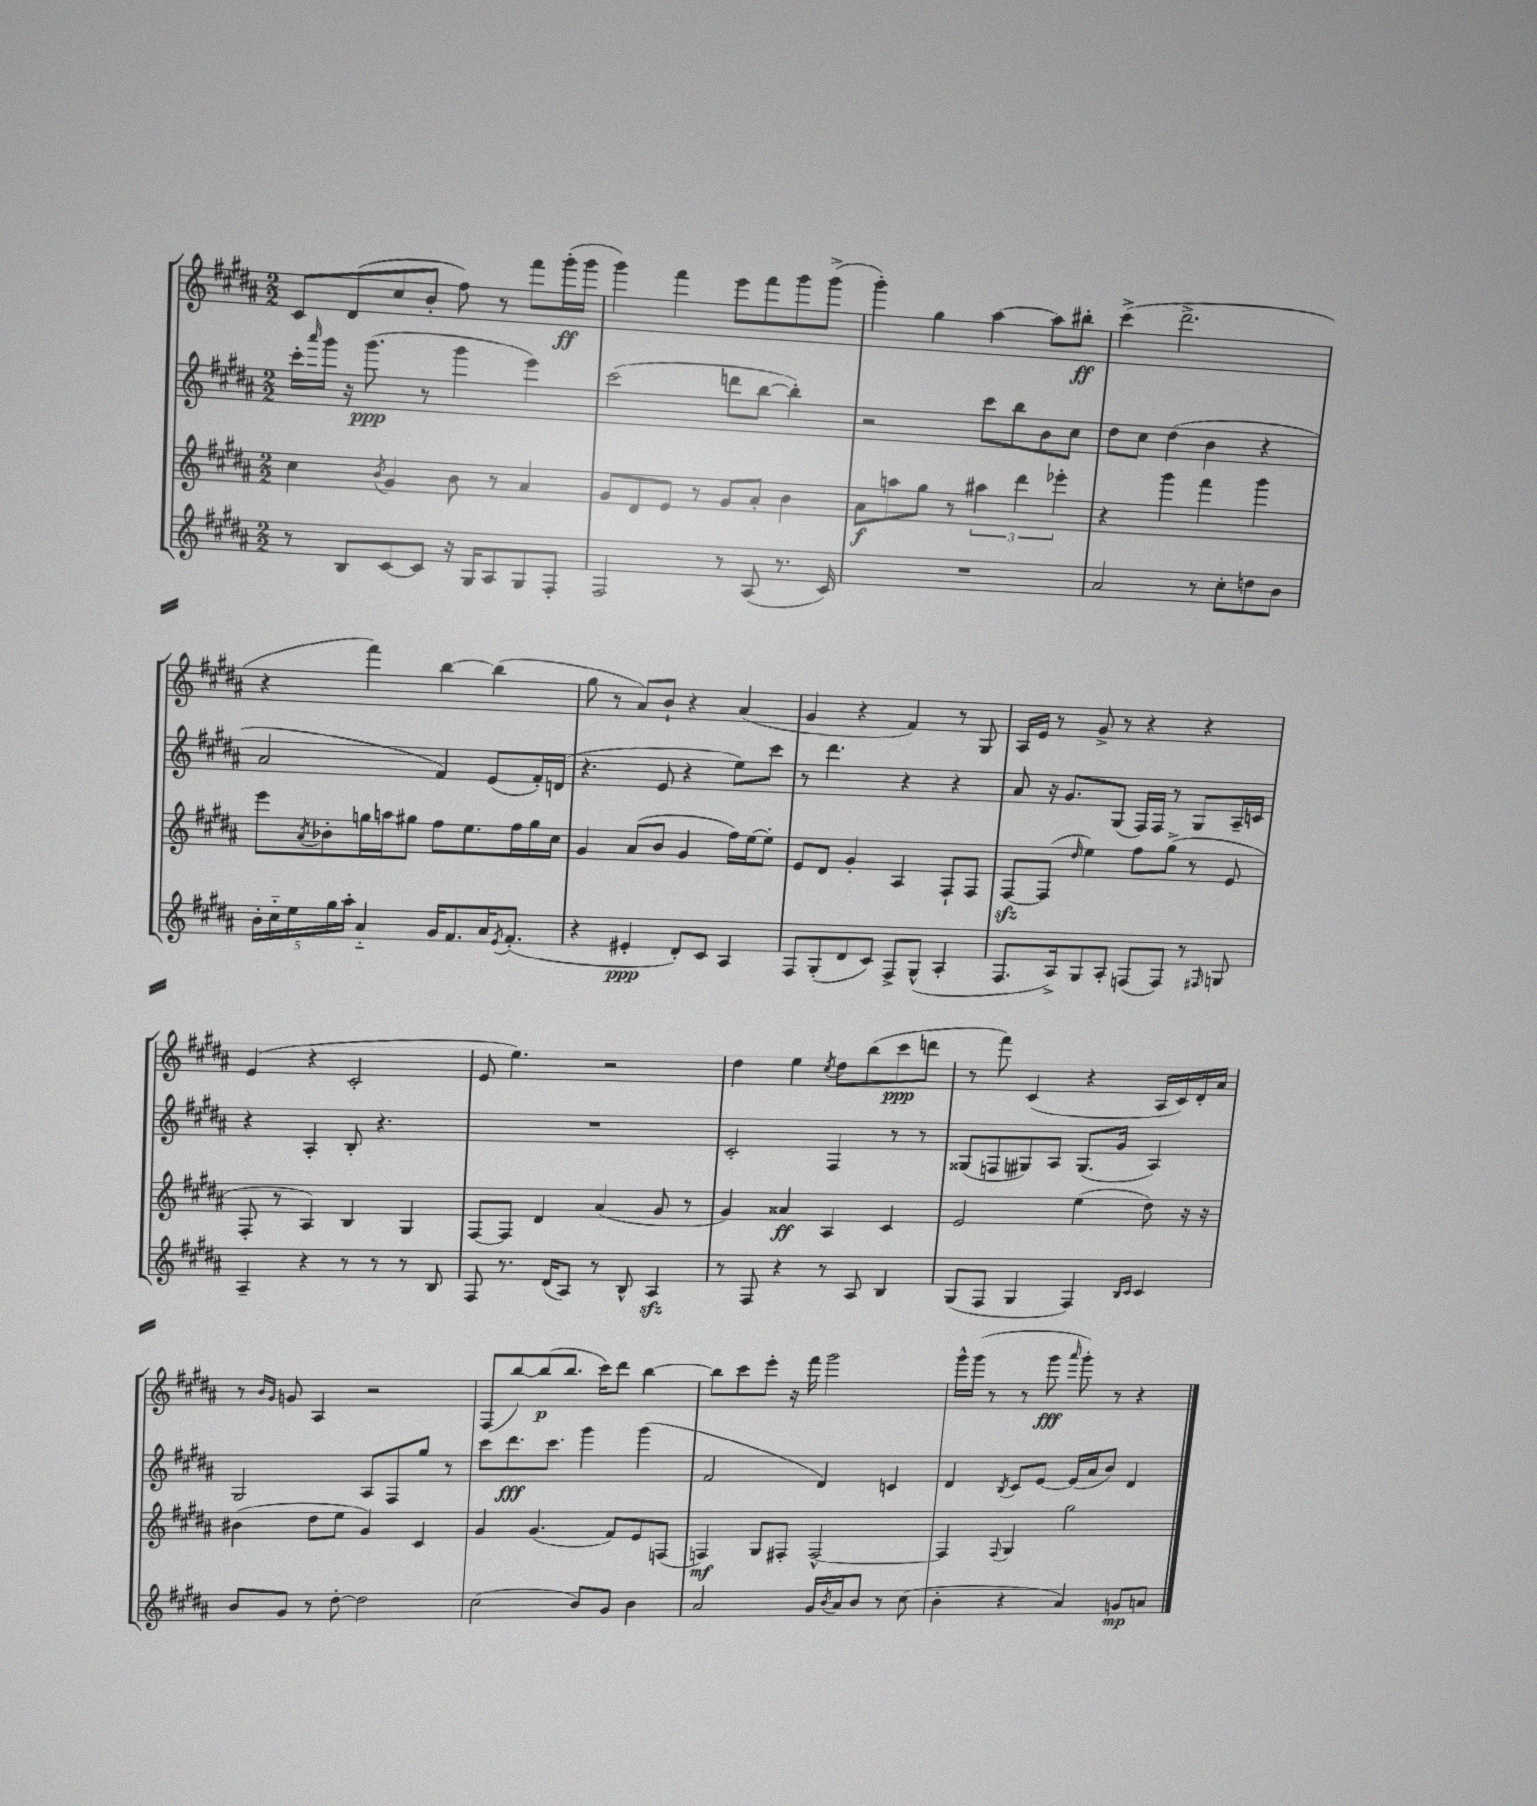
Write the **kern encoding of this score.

**kern	**kern	**kern	**kern
*staff4	*staff3	*staff2	*staff1
*clefG2	*clefG2	*clefG2	*clefG2
*k[f#c#g#d#a#]	*k[f#c#g#d#a#]	*k[f#c#g#d#a#]	*k[f#c#g#d#a#]
*M2/2	*M2/2	*M2/2	*M2/2
8r	4cc#\	16ccc#'\LL	8c#/L
.	.	16qqaaa#/	.
.	.	16ggg#\JJ	.
8B/L	.	16r	(8d#/
.	.	(8.ggg#\	.
.	8qb/	.	.
[8c#/	4g#/	.	8cc#/
8c#/]J	.	8r	8b'/J
16r	8b\	4ggg#\	8ff#\)
16G#/LK	.	.	.
8A#/	8r	.	8r
8G#/	4a#/	4eee\)	8fff#\L
8F#'/J	.	.	(16ggg#'\L
.	.	.	16ggg#\JJ
=	=	=	=
2F#/	8g#/L	(2ccc#\	4ggg#\)
.	8d#/	.	.
.	8e/J	.	4fff#\
.	8r	.	.
8r	8g#/L	8ddd\L	8eee\L
(8A#/	8a#'/J	[8bb\J	8fff#\
8.r	4b\	4bb'\])	8ggg#\
.	.	.	(8ggg#^\J
16c#/)	.	.	.
=	=	=	=
1r	8a#\L	2r	4ggg#'\)
.	8aa\	.	.
.	8gg#\J	.	4gg#\
.	8r	.	.
.	6aa#\	8ccc#\L	[4aa#\
.	.	8bb\	.
.	6ddd#\	.	.
.	.	8b\	8aa#\]L
.	6eee-'\	.	.
.	.	8cc#\J	8bb#'\J
=	=	=	=
2a#/	4r	8dd#\L	(4ccc#^\
.	.	8cc#\J	.
.	4ggg#\	(4dd#\	2.ddd#^\
8r	4fff#\	4b\	.
8cc#'\L	.	.	.
8dd\	4ggg#\	4r	.
8b\J	.	.	.
=	=	=	=
20b'\LL	8eee\L	2a#/	4r
20cc#'~\	.	.	.
20ee\	.	.	.
.	8qa#/	.	.
.	8b-'\	.	.
20gg#\	.	.	.
20aa#'\JJ	.	.	.
4a#'~/	16gg\L	.	4fff#\)
.	16aa\J	.	.
.	8gg#\J	.	.
16g#/LK	8ff#\L	4f#/)	[4bb\
8.f#/	.	.	.
.	8.ee\	.	.
16a#/K	.	(8e/L	(4bb\]
8qe/	.	.	.
(8.f#'/J	16ff#\L	.	.
.	16gg#\	16f#'/L)	.
.	16cc#\JJ	(16d/JJ	.
=	=	=	=
4r	4g#/	4.r	8gg#\
.	.	.	8r
4e#'/	(8a#/L	.	8a#/L)
.	8b/J	8e/	8b`/J
8d#'/L)	4g#/	4r	4r
8c#/J	.	.	.
4A#/	16ff#\LL)	8ee\L)	(4a#/
.	[16ee\J	.	.
.	8ee'\]J	8ccc#\J	.
=	=	=	=
8F#/L	8e/L	8r	4g#/
(8G#'/	8d#/J	4.ddd#\	.
8d#/	4g#'/	.	4r
8c#/J)	.	.	.
8F#^/L	4A#/	4r	4f#/)
(8G#^^/J	.	.	.
4A#'/	8F#`/L	4r	8r
.	8F#/J	.	8G#/
=	=	=	=
8.F#/L	[8F#/L	8a#/	16A#/LL
.	.	.	16e/JJ
.	(8F#/]J	16r	8r
16A#^/k)	.	8.g#/L	.
.	16qqdd#/	.	.
8G#/	4ee\)	.	8g#^/
8A#'/J	.	(8G#/J	8r
(8F/L	8ff#\L	16F#/LL)	4r
.	.	16F#/JJ	.
8F/J)	(8gg#^\J	8r	.
8r	8r	8G#/L	4r
16qqF#/	.	.	.
8G/	8e/	16A#~/L	.
.	.	16c/JJ	.
=	=	=	=
4A#~/	8F#'/	4r	(4e/
.	8r	.	.
4r	4A#/)	4A#'/	4r
8r	4B/	8B'/	2c#'/
8r	.	4.r	.
8r	4G#/	.	.
8B/	.	.	.
=	=	=	=
8F#/	[8F#/L	1r	8e/
8.r	8F#/]J	.	4.ee\)
.	4d#/	.	.
(16d#/LK	.	.	.
8A#/J)	.	.	.
8r	(4a#/	.	2r
8B^^/	.	.	.
4A#/	8g#/	.	.
.	8r	.	.
=	=	=	=
8r	4g#/)	2c#'/	4dd#\
8F#/	.	.	.
4r	4a##/	.	4ee\
.	.	.	8qcc#/
8r	4A#/	4F#/	8dd#\L
8A#/	.	.	(8bb\
4B/	4c#/	8r	8ccc#\
.	.	8r	8ddd\J
=	=	=	=
(8G#/L	2e/	(8G##/L	8r
8F#/J	.	8F/	8fff#\)
4G#/	.	8G#/)	(4c#/
.	.	8A#/J	.
4F#/)	(4ee\	(8.G#/L	4r
.	.	16g#/Jk	.
16qqB/LL	.	.	.
16qqc#/JJ	.	.	.
4c#/	8dd#\)	4A#/)	16A#/LL
.	.	.	16c#/)
.	16r	.	16d#'/
.	16r	.	16a#/JJ
=	=	=	=
8b/L	(4b#\	2G#/	8r
.	.	.	16qqb/LL
.	.	.	16qqg#/JJ
8g#/J	.	.	8g/
8r	8dd#\L	.	4A#/
[8dd#'\	8ee\J	.	.
2dd#\]	4g#/)	8A#/L	2r
.	.	8F#/	.
.	4c#/	8gg#/J	.
.	.	8r	.
=	=	=	=
(2cc#\	4g#/	8ccc#\L	(8F#/L
.	.	8.ddd#\	[8bb/)
.	(4.g#/	.	(8bb/]
.	.	8.ccc#\J	.
.	.	.	8.bb/J
8b/L)	.	4ggg#\	.
.	.	.	16ccc#\LK)
8g#/J	8f#/L)	.	8ddd#\J
4b\	8e/	(4ggg#\	[4bb\
.	(8F/J	.	.
=	=	=	=
2a#/	4F/)	2f#/	8bb\]L
.	.	.	8ccc#\
.	8G#/L	.	8eee'\J
.	8F#'/J	.	16r
.	.	.	16fff#\
16g#/LL	[2F#^^/	4d#/)	2ggg#\
8qb/	.	.	.
16a#/J	.	.	.
8b/J	.	.	.
8r	.	4c/	.
(8cc#\	.	.	.
=	=	=	=
4b'\	4F#/]	4d#/	16ggg#^^\LL
.	.	.	(16ggg#\JJ
.	.	.	8r
.	8qqF#/	8qB/	.
4r	4G#/	8c#/L	8r
.	.	[8e/J	8ggg#\
.	.	.	16qqaaa#/
4a#/)	2gg#\	(16e/]LL	8ggg#'\)
.	.	16a#/J	.
.	.	8b/J)	8r
8g/L	.	4d#/	4r
8a/J	.	.	.
==	==	==	==
*-	*-	*-	*-
